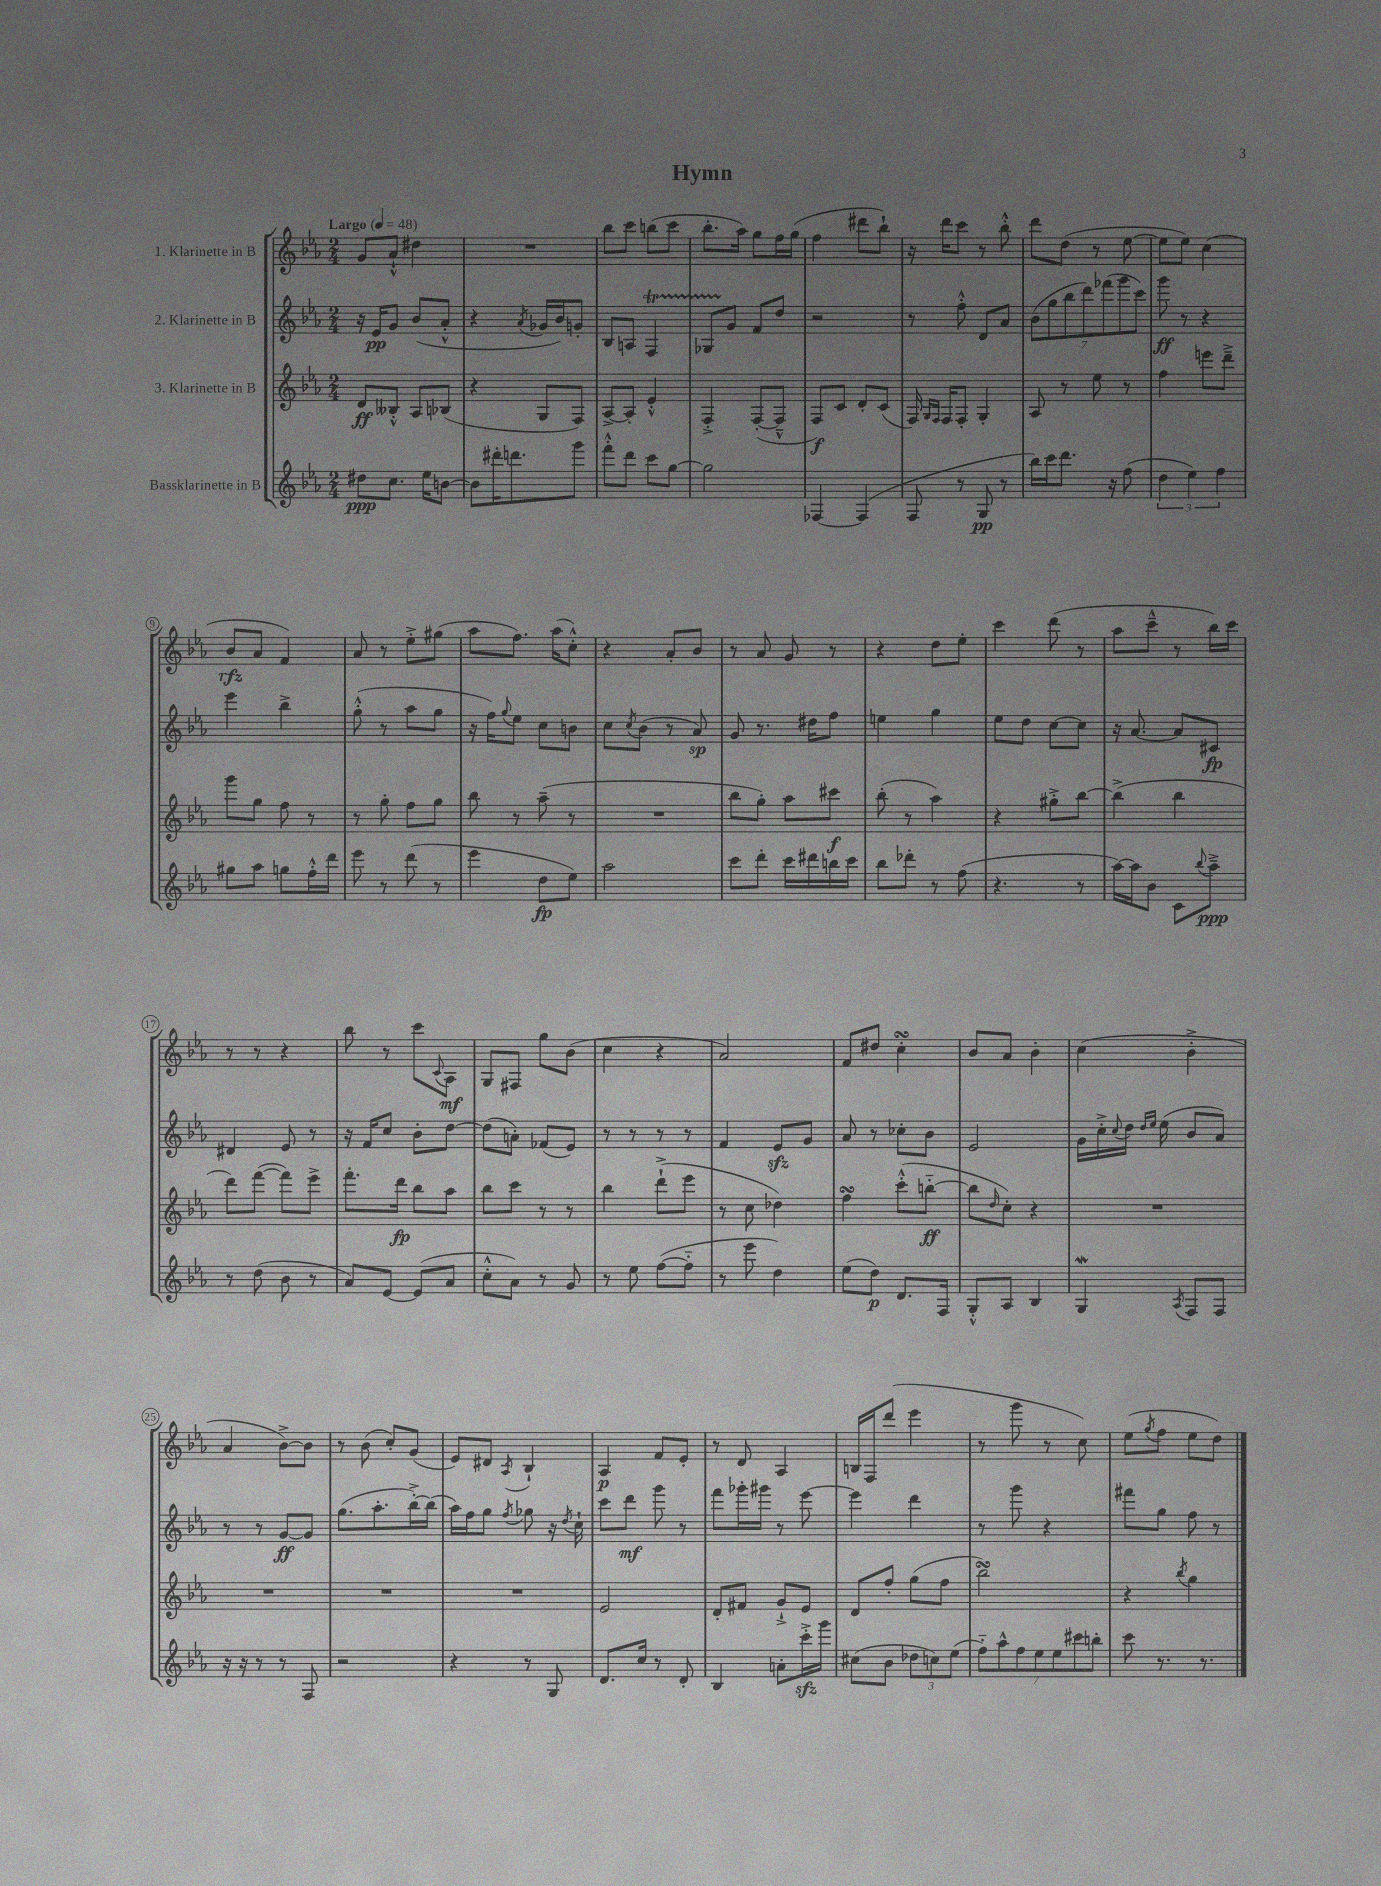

**kern	**kern	**kern	**kern
*staff4	*staff3	*staff2	*staff1
*clefG2	*clefG2	*clefG2	*clefG2
*k[b-e-a-]	*k[b-e-a-]	*k[b-e-a-]	*k[b-e-a-]
*M2/4	*M2/4	*M2/4	*M2/4
*MM48	*MM48	*MM48	*MM48
8dd#	8d	16r	8g
.	.	16e-	.
8.cc	8B--'^^	8g	8a-`^^
.	8A-	(8b-	4dd#
16ee-	.	.	.
[8b	(8B-	8a-'^^	.
=	=	=	=
8b]	4r	4r	2r
16ddd#'	.	.	.
8.ddd	.	.	.
.	.	8qa-	.
.	8G	16g-	.
.	.	16b-)	.
8ggg	8F)	8g'	.
=	=	=	=
8fff'^^	[8A-^	8B-	8bb-
8ddd	8A-']	8A	8ccc
8ccc	4e-'^^	4F	(8bb
[8gg	.	.	8ccc
=	=	=	=
2gg]	4F'^	8G-	8.bb-'
.	.	8g	.
.	.	.	16aa-)
.	([8F'	8f	8gg
.	8F~^^]	8dd	16ff
.	.	.	(16gg
=	=	=	=
[4F-	8F)	2r	4ff
.	8c	.	.
(4F-]	8d'	.	8ddd#
.	(8c	.	8bb-`)
=	=	=	=
8F	16F)	8r	16r
.	16qqG	.	.
.	16qqF	.	.
.	16F	.	16ddd
8r	8F'	8ff'^^	8ccc
8G	4G'	8d	8r
8r	.	8a-	8bb-'^^
=	=	=	=
16bb-)	8A-	(14b-	8ddd
16ccc	.	.	.
.	.	14gg	.
8.ddd	8r	.	(8dd
.	.	14bb-	.
.	.	14ddd)	.
.	8ee-	.	8r
.	.	(14fff-	.
16r	.	.	.
.	.	14ggg	.
(8ff	8r	.	[8ee-
.	.	14ccc)	.
=	=	=	=
6dd	4ff	8ggg	8ee-]
.	.	8r	8ee-)
6ee-)	.	.	.
.	8eee	4r	(4cc
6ff	.	.	.
.	8ddd~^	.	.
=	=	=	=
8gg#	8ggg	4eee-	8b-
8aa-	8gg	.	8a-
8gg	8ff	4bb-^	4f)
16ff'^^	8r	.	.
16ddd	.	.	.
=	=	=	=
8eee-	8r	(8gg'^^	8a-
8r	8gg'	8r	8r
(8ddd	8ff	8aa-	8ee-'^
8r	8gg	8gg	(8gg#
=	=	=	=
4eee-	8bb-	16r	8aa-
.	.	16ff)	.
.	.	8qqgg	.
.	8r	8ee-	8.ff)
8dd	(8aa-~	8cc	.
.	.	.	(16aa-
8ee-)	8r	8b	8cc'^^)
=	=	=	=
2aa-	2r	8cc	4r
.	.	8qcc	.
.	.	(8b-	.
.	.	8r	8a-'
.	.	8a-)	8b-
=	=	=	=
8ccc	8bb-	8g	8r
8ddd'	8gg')	8.r	8a-
16ccc	8aa-	.	8g
16ddd#	.	16dd#	.
16bb	8ccc#	8ff	8r
16ccc	.	.	.
=	=	=	=
8bb-	(8bb-'	4ee	4r
8ddd-'	8r	.	.
8r	4aa-)	4gg	8dd
(8ff	.	.	8ee-'
=	=	=	=
4.r	4r	8ee-	4ccc
.	.	8dd	.
.	8gg#'^	[8cc	(8ddd
8r	[8bb-	8cc]	8r
=	=	=	=
[16aa-)	(4bb-^]	16r	8aa-
16aa-]	.	[8.a-	.
8b-	.	.	8ccc~^^
8c	4bb-	8a-]	8r
8qqbb-	.	.	.
8aa-~^	.	8c#	16bb-)
.	.	.	16ccc
=	=	=	=
8r	8ddd)	4d#	8r
(8dd	([8fff	.	8r
8b-	8fff])	8e-	4r
8r	8eee-^	8r	.
=	=	=	=
8a-)	8.fff'	16r	8bb-
.	.	16f	.
[8e-	.	8cc	8r
.	16ddd	.	.
(8e-]	8bb-	8b-'	8ccc
.	.	.	8qqc
8a-	8aa-	[8dd	8A-
=	=	=	=
8cc'^^	8bb-	(8dd]	8G
8a-)	8ccc	8a')	8F#
8r	8r	(8f-	8gg
8g	8r	8e-)	(8b-
=	=	=	=
8r	4bb-	8r	4cc
8ee-	.	8r	.
([8ff	(8ddd`^	8r	4r
8ff'~]	8eee-	8r	.
=	=	=	=
8r	8r	4f	2a-)
8eee-	8cc	.	.
4dd)	4dd-)	8e-	.
.	.	8g	.
=	=	=	=
(8ee-	4ff	8a-	8f
8dd)	.	8r	8dd#
8.d	(8ccc'^^	8cc-'	4cc'
.	[8bb'~	8b-	.
16F	.	.	.
=	=	=	=
8G'^^	8bb]	2e-	8b-
.	16qqdd	.	.
8A-	8cc')	.	8a-
4B-	4r	.	4b-'
=	=	=	=
4G	2r	16g	(4cc
.	.	16cc'^	.
.	.	8qqcc	.
.	.	16dd	.
.	.	16qqdd	.
.	.	16qqee-	.
.	.	(16ee-	.
8qA-	.	.	.
8F	.	8b-	4b-'^
8F	.	8a-)	.
=	=	=	=
16r	2r	8r	4a-
16r	.	.	.
8r	.	8r	.
8r	.	[8g	[8b-^)
8F	.	8g]	8b-]
=	=	=	=
2r	2r	(8.gg	8r
.	.	.	(8b-
.	.	8.aa-'	.
.	.	.	8cc')
.	.	[16bb-'^)	(8g
.	.	(16bb-]	.
=	=	=	=
4r	2r	16aa-)	8e-)
.	.	16ff	.
.	.	8gg	8d#
.	.	8qff	8qA-
8r	.	8gg-	4B-`
8G	.	16r	.
.	.	8qdd	.
.	.	16cc`	.
=	=	=	=
8.d	2e-	8ccc	4A-
.	.	8ddd	.
16cc	.	.	.
8r	.	8ggg	8f
8d'	.	8r	8e-'
=	=	=	=
4B-	8d'	8fff	8r
.	8f#	16ggg-'	8d
.	.	16ggg#	.
8a'	8g`^	8r	4A-
16ccc'^	8e-	[8eee-	.
16ggg	.	.	.
=	=	=	=
(8cc#	8d	4eee-]	16B
.	.	.	16F
8b-	8ff'	.	(8ddd
12dd-	(8gg	4ddd	4eee-
12cc)	.	.	.
.	8ff	.	.
(12ee-	.	.	.
=	=	=	=
14ff'~)	2bb-)	8r	8r
14aa-^^	.	.	.
.	.	8ggg	8ggg
14ff	.	.	.
14ee-	.	.	.
.	.	4r	8r
14ee-	.	.	.
14ccc#	.	.	.
.	.	.	8cc)
14bb'	.	.	.
=	=	=	=
8ccc	4r	8fff#	(8ee-
.	.	.	8qgg
8.r	.	8gg	8ff
.	8qbb-	.	.
.	4gg	8ff	8ee-
8.r	.	.	.
.	.	8r	8dd)
==	==	==	==
*-	*-	*-	*-
